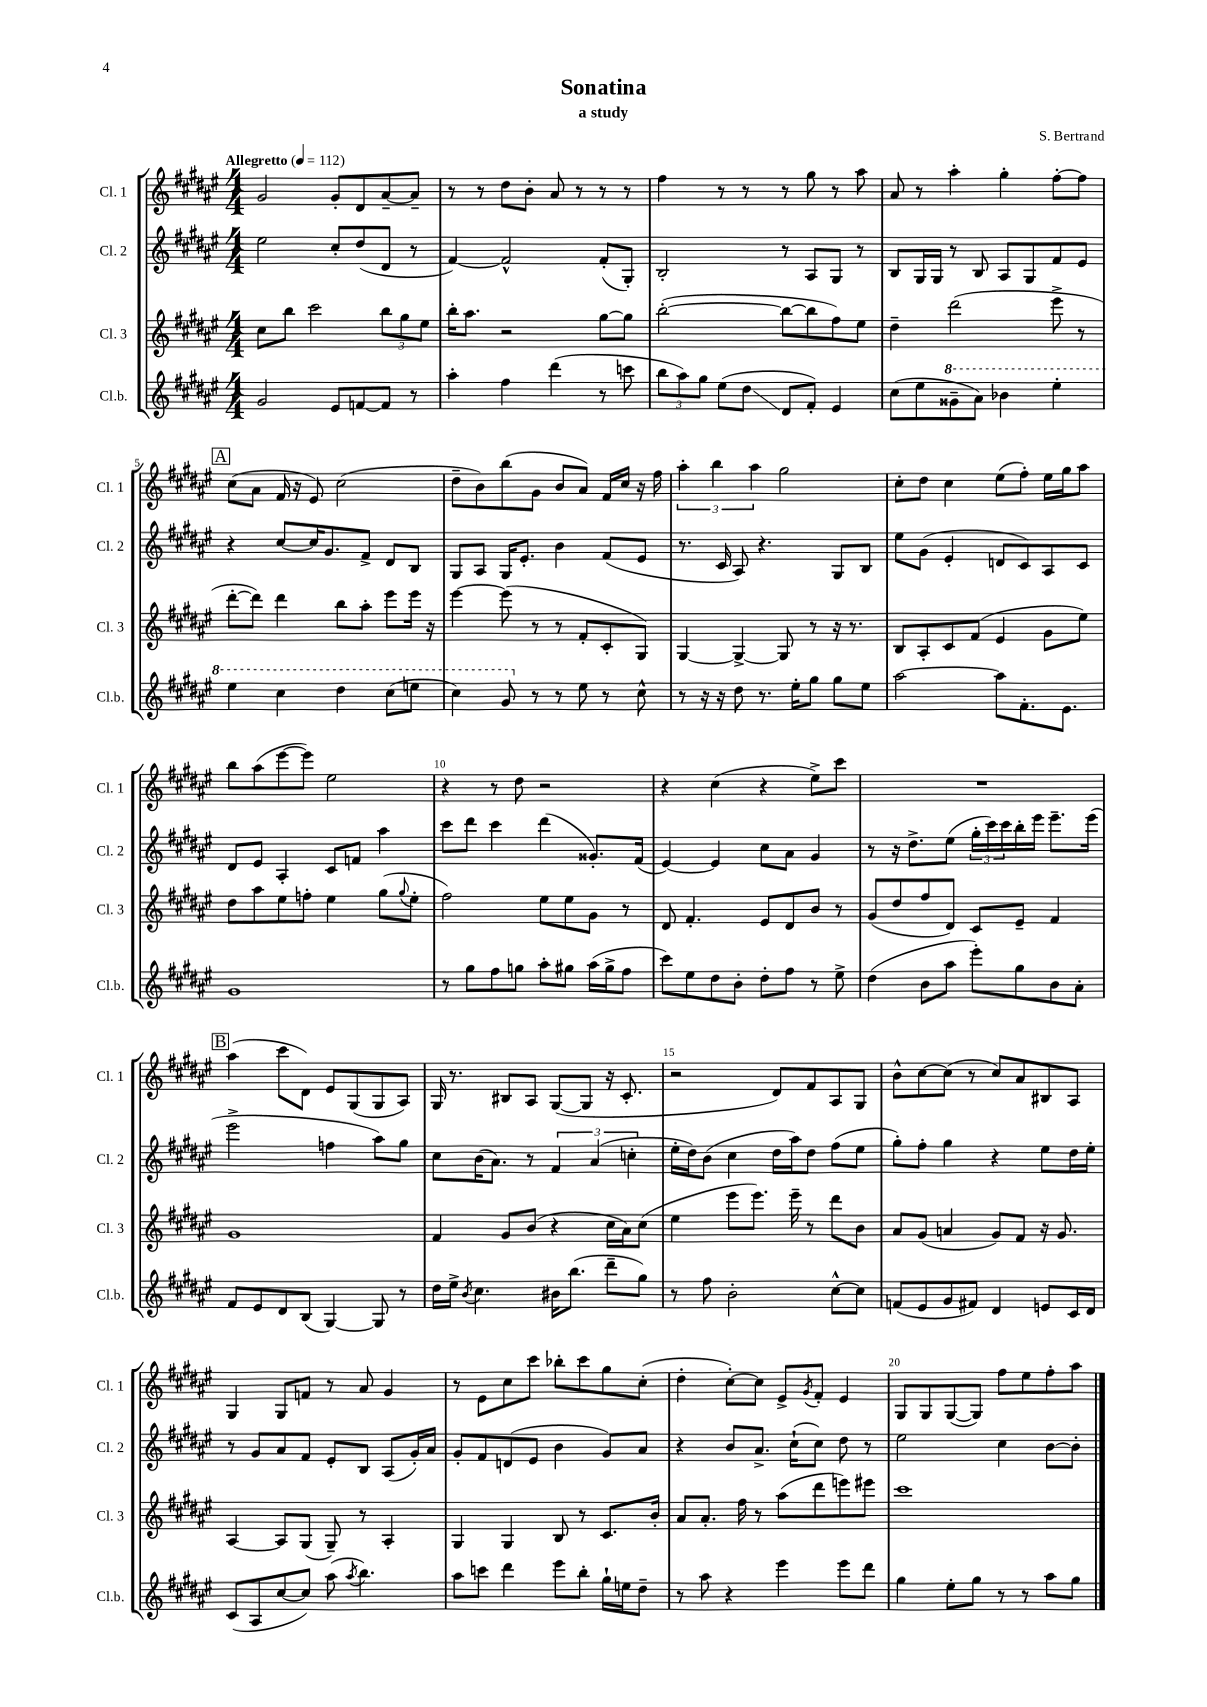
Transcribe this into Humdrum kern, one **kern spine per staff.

**kern	**kern	**kern	**kern
*staff4	*staff3	*staff2	*staff1
*clefG2	*clefG2	*clefG2	*clefG2
*k[f#c#g#d#a#e#]	*k[f#c#g#d#a#e#]	*k[f#c#g#d#a#e#]	*k[f#c#g#d#a#e#]
*M4/4	*M4/4	*M4/4	*M4/4
*MM112	*MM112	*MM112	*MM112
2g#	8cc#	2ee#	2g#
.	8bb	.	.
.	2ccc#	.	.
8e#	.	8cc#'	8g#'
[8f	.	(8dd#	8d#
8f]	12bb	8d#	[8a#~
.	12gg#	.	.
8r	.	8r	8a#~]
.	12ee#	.	.
=	=	=	=
4aa#'	16bb'	[4f#)	8r
.	8.aa#	.	.
.	.	.	8r
4ff#	2r	2f#^^]	8dd#
.	.	.	8b'
(4ddd#	.	.	8a#
.	.	.	8r
8r	[8gg#	(8f#'	8r
8ccc	8gg#]	8G#')	8r
=	=	=	=
12bb	([2bb'	2B'	4ff#
12aa#)	.	.	.
12gg#	.	.	.
(8ee#	.	.	8r
8dd#	.	.	8r
8d#	8bb_	8r	8r
8f#')	8bb]	8A#	8gg#
4e#	8ff#)	8G#	8r
.	8ee#	8r	8aa#
=	=	=	=
(8cc#	4dd#~	8B	8a#
8ee#	.	16G#	8r
.	.	16G#	.
8gg##~	(2ddd#	8r	4aa#'
8aa#)	.	8B	.
4bb-	.	8A#	4gg#'
.	.	8G#	.
4eee#'	8eee#^	8f#	[8ff#'
.	8r	8e#	8ff#]
=	=	=	=
4eee#	[8ddd#'	4r	(8cc#
.	8ddd#])	.	8a#
4ccc#	4ddd#	[8cc#	16f#
.	.	.	16r
.	.	16cc#]	8e#)
.	.	8.g#	.
4ddd#	8bb	.	(2cc#
.	8aa#'	8f#^	.
(8ccc#	8eee#	8d#	.
8eee	16eee#	8B	.
.	16r	.	.
=	=	=	=
4ccc#)	[4eee#	8G#	8dd#~
.	.	8A#	8b)
8gg#	(8eee#]	16G#	(8bb
.	.	8.e#'	.
8r	8r	.	8g#
8r	8r	4b	8b
8ee#	8f#'	.	8a#)
8r	8c#'	(8f#	16f#
.	.	.	16cc#
8cc#^^	8G#)	8e#	16r
.	.	.	16ff#
=	=	=	=
8r	[4G#	8.r	6aa#'
16r	.	.	.
.	.	.	6bb
16r	.	16c#	.
8dd#	4G#^_	8A#)	.
.	.	.	6aa#
8.r	.	4.r	.
.	8G#]	.	2gg#
16ee#'	.	.	.
8gg#	8r	.	.
8gg#	16r	8G#	.
.	8.r	.	.
8ee#	.	8B	.
=	=	=	=
[2aa#	8B	8ee#	8cc#'
.	8A#'	(8g#	8dd#
.	8c#	4e#'	4cc#
.	(8f#	.	.
8aa#]	4e#	8d	(8ee#
8.f#'	.	8c#)	8ff#')
.	8g#	8A#	16ee#
8.e#	.	.	16gg#
.	8ee#)	8c#	8aa#
=	=	=	=
1g#	8dd#	8d#	8bb
.	8aa#	8e#	(8aa#
.	8ee#	4A#'	[8eee#
.	8ff'	.	8eee#])
.	4ee#	8c#	2ee#
.	.	8f	.
.	(8gg#	4aa#	.
.	8qqgg#	.	.
.	8ee#'	.	.
=	=	=	=
8r	2ff#)	8ccc#	4r
8gg#	.	8ddd#	.
8ff#	.	4ccc#	8r
8gg	.	.	8dd#
8aa#'	8ee#	(4ddd#	2r
8gg#	8ee#	.	.
(16aa#	8g#	8.g##')	.
16gg#^	.	.	.
8ff#	8r	.	.
.	.	(16f#	.
=	=	=	=
8ccc#)	8d#	[4e#)	4r
8ee#	4.f#'	.	.
8dd#	.	4e#]	(4cc#
8b'	.	.	.
8dd#'	8e#	8cc#	4r
8ff#	8d#	8a#	.
8r	8b	4g#	8ee#^)
8ee#^	8r	.	8ccc#
=	=	=	=
(4dd#	(8g#	8r	1r
.	8dd#	16r	.
.	.	8.dd#^	.
8b	8ff#	.	.
8aa#	8d#)	(8ee#	.
8eee#')	8c#	24gg#'	.
.	.	24ccc#)	.
.	.	24ccc#	.
8gg#	8e#~	16bb'	.
.	.	16eee#	.
8b	4f#	8.eee#~	.
8a#'	.	.	.
.	.	(16eee#	.
=	=	=	=
8f#	1g#	2eee#^	(4aa#
8e#	.	.	.
8d#	.	.	8ccc#
(8B	.	.	8d#)
[4G#)	.	4ff	8e#
.	.	.	(8G#
8G#]	.	8aa#)	8G#
8r	.	8gg#	8A#)
=	=	=	=
16dd#	4f#	8cc#	16G#
16ee#^	.	.	8.r
8qb	.	.	.
4.cc#	.	(16b	.
.	.	8.a#)	.
.	8g#	.	8B#
.	(8b	8r	8A#
16b#	4r	6f#	([8G#
(8.bb	.	.	.
.	.	.	8G#]
.	.	(6a#	.
8ddd#~	16cc#	.	16r
.	16a#)	.	8.c#'
.	.	6cc'	.
8gg#)	(8cc#	.	.
=	=	=	=
8r	4ee#	16ee#'	2r
.	.	16dd#)	.
8ff#	.	(8b	.
2b'	8eee#	4cc#	.
.	8.eee#)	.	.
.	.	16dd#	8d#)
.	16eee#~	16aa#)	.
.	8r	8dd#	8f#
[8cc#^^	8ddd#	(8ff#	8A#
8cc#]	8b	8ee#	8G#
=	=	=	=
(8f	8a#	8gg#')	8b^^
8e#	(8g#	8ff#'	[8cc#
8g#	4a	4gg#	(8cc#]
8f#)	.	.	8r
4d#	8g#)	4r	8cc#)
.	8f#	.	8a#
8e	16r	8ee#	8B#
.	8.g#	.	.
16c#	.	16dd#	8A#
16d#	.	16ee#'	.
=	=	=	=
(8c#	[4A#	8r	4G#
8A#	.	8g#	.
[8cc#	8A#]	8a#	8G#
8cc#])	(8G#	8f#	8f
(8aa#	8G#~)	8e#'	8r
8qaa#	.	.	.
4.bb)	8r	8B	8a#
.	4A#'	(8A#	4g#
.	.	16g#')	.
.	.	16a#	.
=	=	=	=
8aa#	4G#	8g#'	8r
8ccc	.	8f#	8e#
4ddd#	4G#	(8d	8cc#
.	.	8e#	8ccc#
8eee#	8B	4b	8bb-'
8bb'	8r	.	8ccc#
16gg#`	8.c#	8g#)	8gg#
16ee	.	.	.
8dd#~	.	8a#	(8cc#'
.	16b'	.	.
=	=	=	=
8r	8a#	4r	4dd#'
8aa#	8.a#'	.	.
4r	.	8b	[8cc#')
.	16ff#	.	.
.	8r	8.a#^	8cc#]
4eee#	(8aa#	.	8e#^
.	.	(16cc#`	.
.	.	.	8qg#
.	8ddd#	8cc#)	8f#'
8eee#	8eee)	8dd#	4e#
8ddd#	8eee#	8r	.
=	=	=	=
4gg#	1ccc#	2ee#	8G#
.	.	.	8G#
8ee#'	.	.	([8G#
8gg#	.	.	8G#])
8r	.	4cc#	8ff#
8r	.	.	8ee#
8aa#	.	[8b	8ff#'
8gg#	.	8b']	8aa#
==	==	==	==
*-	*-	*-	*-
